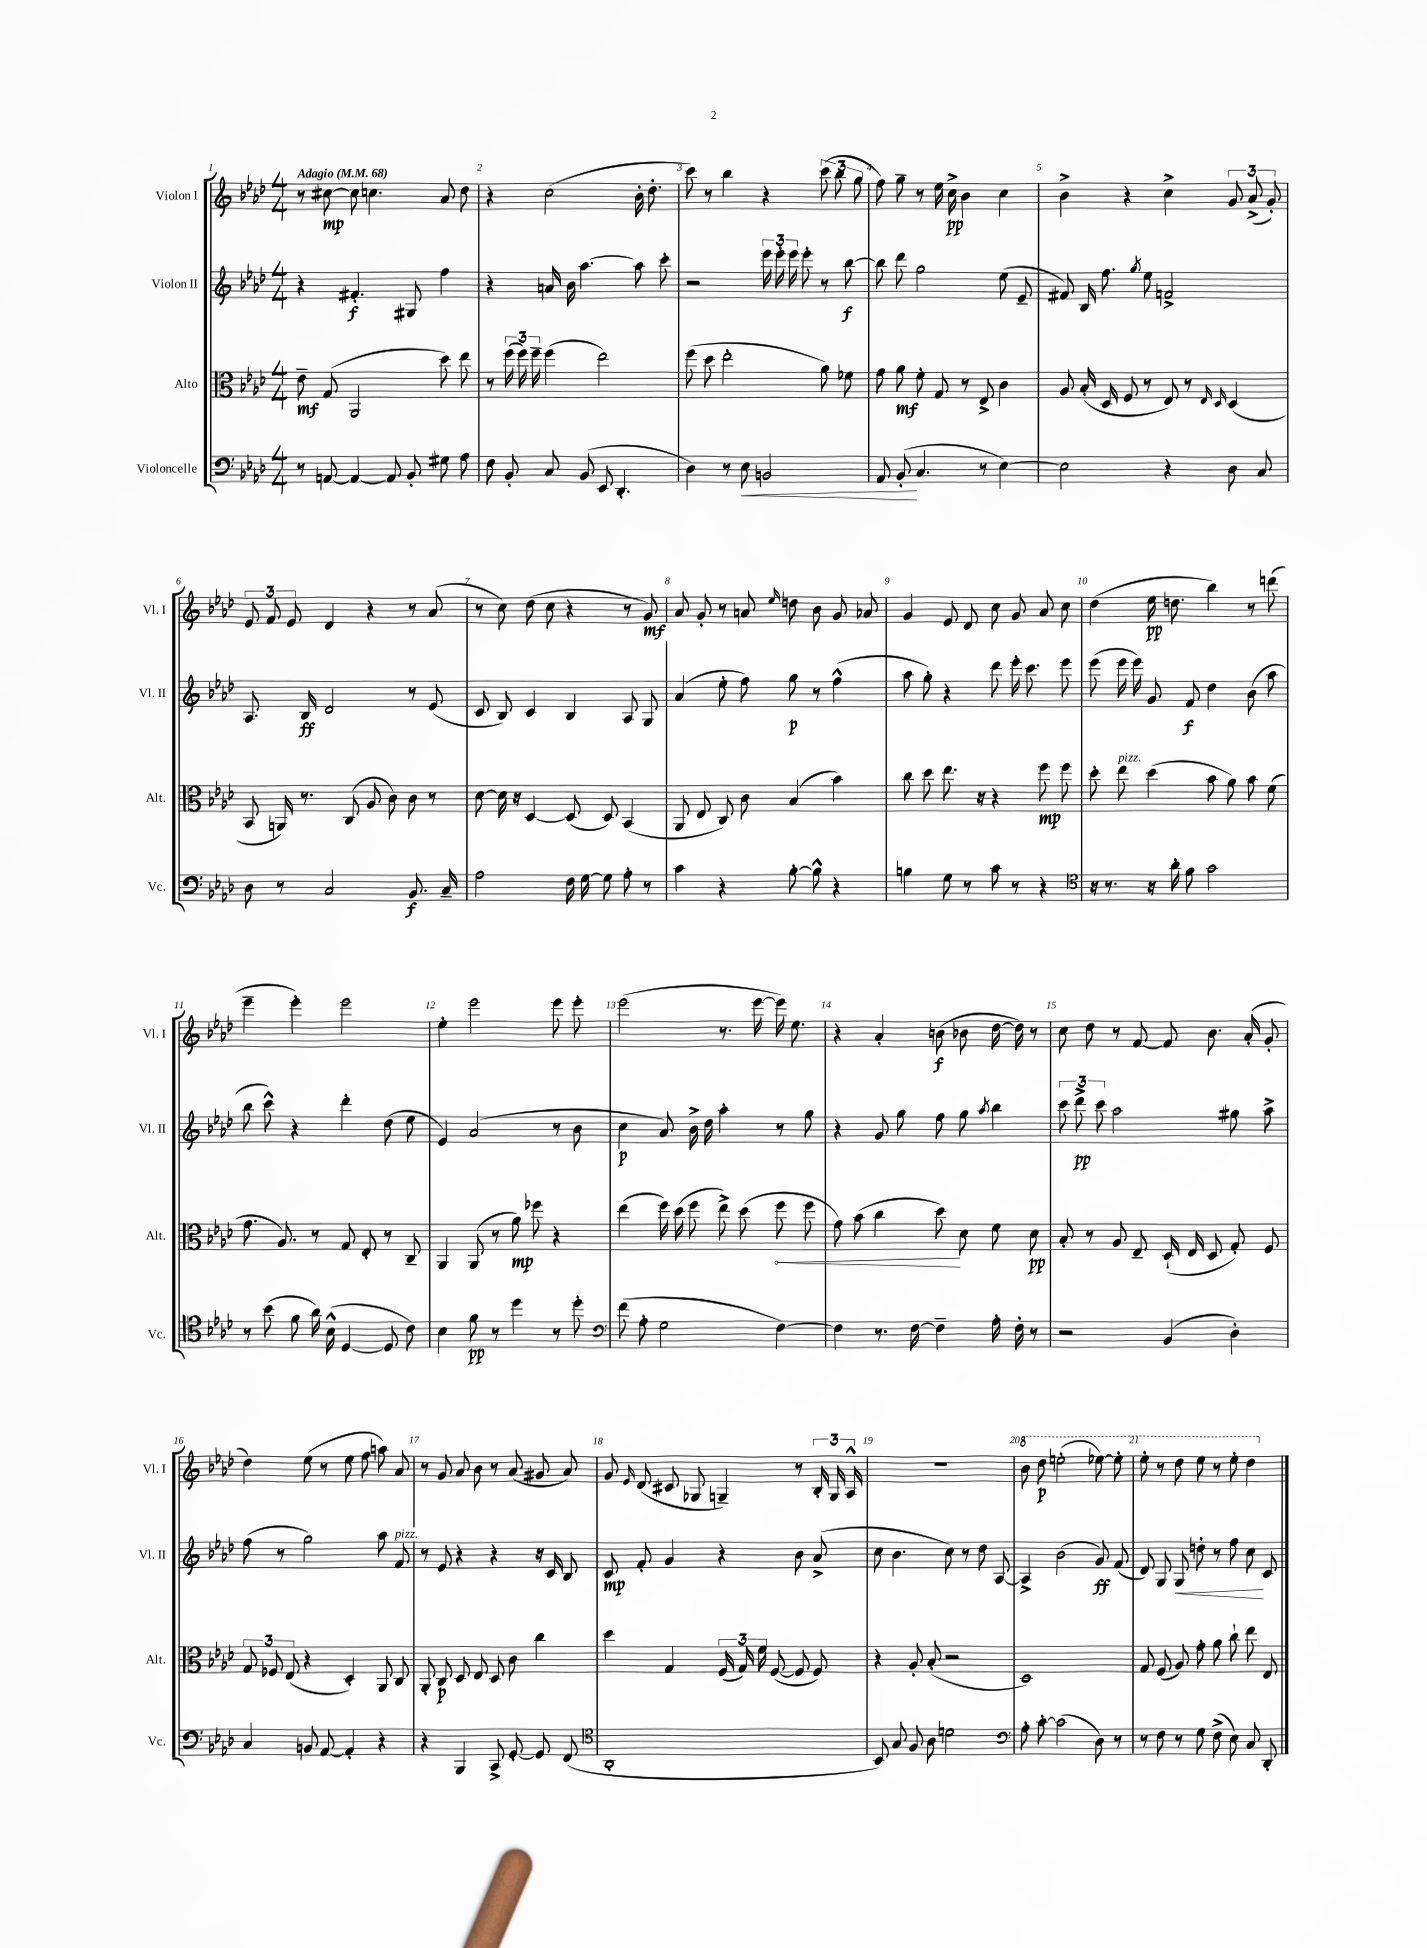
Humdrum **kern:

**kern	**dynam	**kern	**dynam	**kern	**dynam	**kern	**dynam
*part4	*part4	*part3	*part3	*part2	*part2	*part1	*part1
*staff4	*staff4	*staff3	*staff3	*staff2	*staff2	*staff1	*staff1
*I"Violoncelle	*	*I"Alto	*	*I"Violon II	*	*I"Violon I	*
*I'Vc.	*	*I'Alt.	*	*I'Vl. II	*	*I'Vl. I	*
*clefF4	*	*clefC3	*	*clefG2	*	*clefG2	*
*k[b-e-a-d-]	*	*k[b-e-a-d-]	*	*k[b-e-a-d-]	*	*k[b-e-a-d-]	*
*M4/4	*	*M4/4	*	*M4/4	*	*M4/4	*
*MM68	*	*MM68	*	*MM68	*	*MM68	*
=1	=1	=1	=1	=1	=1	=1	=1
!	!	!	!	!	!	!LO:TX:a:B:t=Adagio	!
8r	.	8e-~\	mf	4r	.	8r	.
[8AAn/	.	(8G/	.	.	.	[8cc#X\	mp
4AA/_	.	2AA-/	.	4.f#X'/	f	8cc#\]	.
.	.	.	.	.	.	4.ccn\	.
8AA/]	.	.	.	.	.	.	.
8BB-'/	.	.	.	8G#X/	.	.	.
8G#X\	.	8dd-\)	.	4ff\	.	8a-/	.
8A-\	.	8ee-\	.	.	.	8dd-\	.
=2	=2	=2	=2	=2	=2	=2	=2
8F\	.	8r	.	4r	.	4r	.
8BB-'/	.	(24ff\	.	.	.	.	.
.	.	24ff\)	.	.	.	.	.
.	.	24ff~\	.	.	.	.	.
8C/	.	(4ff\	.	16an/	.	(2cc\	.
.	.	.	.	16b-\	.	.	.
(8BB-/	.	.	.	[4.aa-\	.	.	.
8EE-/	.	2ee-\)	.	.	.	.	.
4.DD-'/	.	.	.	.	.	.	.
.	.	.	.	8aa-\]	.	16b-'\	.
.	.	.	.	.	.	8.dd-'\	.
.	.	.	.	8ccc'\	.	.	.
=3	=3	=3	=3	=3	=3	=3	=3
4D-\)	.	(8ff\	.	2r	.	8ccc\)	.
.	.	8dd-\	.	.	.	8r	.
8r	.	2ee-'\	.	.	.	4bb-\	.
!	!LO:HP:b	!	!	!	!	!	!
8E-\	<	.	.	.	.	.	.
2BBn/	.	.	.	24eee-\	.	4r	.
.	.	.	.	24eee-'\	.	.	.
.	.	.	.	24eee-\	.	.	.
.	.	.	.	8eee-'\	.	.	.
.	.	8a-\)	.	8r	.	(12ccc\	.
.	.	.	.	.	.	12bb-\	.
.	.	8f-X\	.	[8bb-\	f	.	.
.	.	.	.	.	.	12gg\	.
=4	=4	=4	=4	=4	=4	=4	=4
8AA-/	.	8g\	.	8bb-\]	.	8ff\)	.
(8BB-'/	.	8a-\	mf	8ddd-\	.	8gg~\	.
4.C/	[	8f'\	.	2gg\	.	8r	.
.	.	8G/	.	.	.	16ee-\	.
.	.	.	.	.	.	16cc^\	pp
.	.	8r	.	.	.	4b-\	.
8r	.	8E-^/	.	.	.	.	.
[4E-\)	.	4c\	.	(8ee-\	.	4cc\	.
.	.	.	.	8e-~/	.	.	.
=5	=5	=5	=5	=5	=5	=5	=5
2E-\]	.	8A-/	.	8f#X/)	.	4b-^\	.
.	.	(16B-'/	.	16B-/	.	.	.
.	.	16D-/	.	8.ff\	.	.	.
.	.	8F/	.	.	.	4r	.
.	.	.	.	8qgg/	.	.	.
.	.	8r	.	8ee-\	.	.	.
4r	.	8E-/)	.	2fn^/	.	4cc^\	.
.	.	8r	.	.	.	.	.
.	.	16qqE-/	.	.	.	.	.
.	.	16qqD-/	.	.	.	.	.
8D-\	.	(4D-/	.	.	.	12g/	.
.	.	.	.	.	.	(12a-^/	.
8C/	.	.	.	.	.	.	.
.	.	.	.	.	.	12g'/)	.
!!LO:LB:g=z
=6	=6	=6	=6	=6	=6	=6	=6
8D-\	.	8BB-/	.	8.A-/	.	12e-/	.
.	.	.	.	.	.	12f/	.
8r	.	16AAn/)	.	.	.	.	.
.	.	.	.	.	.	12e-/	.
.	.	8.r	.	16B-/	ff	.	.
2C/	.	.	.	2d-/	.	4d-/	.
.	.	(8C/	.	.	.	.	.
.	.	8A-/	.	.	.	4r	.
.	.	8c\)	.	.	.	.	.
8.BB-/	f	8c\	.	8r	.	8r	.
.	.	8r	.	(8e-/	.	(8a-/	.
16C~/	.	.	.	.	.	.	.
=7	=7	=7	=7	=7	=7	=7	=7
2A-\	.	[8d-\	.	8c/	.	8r	.
.	.	16d-\]	.	8B-/)	.	8cc\)	.
.	.	16r	.	.	.	.	.
.	.	[4D-/	.	4c/	.	(8dd-\	.
.	.	.	.	.	.	8cc\	.
16F\	.	(8D-/]	.	4B-/	.	4r	.
[16G\	.	.	.	.	.	.	.
8G\]	.	8D-/)	.	.	.	.	.
8A-'\	.	(4BB-/	.	8A-/	.	8r	.
8r	.	.	.	8G/	.	8g/)	mf
=8	=8	=8	=8	=8	=8	=8	=8
4c\	.	8AA-/	.	(4a-/	.	8a-/	.
.	.	8E-/	.	.	.	8g'/	.
4r	.	8C/)	.	8ee-'\	.	8r	.
.	.	8c\	.	8ff\)	.	8an/	.
.	.	.	.	.	.	16qqee-/	.
[8B-'\	.	(4B-/	.	8gg\	p	8ddn\	.
8B-^^\]	.	.	.	8r	.	8b-\	.
4r	.	4b-\)	.	(4ff^^\	.	8g/	.
.	.	.	.	.	.	8a-X/	.
=9	=9	=9	=9	=9	=9	=9	=9
4Bn\	.	8cc\	.	8aa-\	.	4g/	.
.	.	8dd-\	.	8gg'\)	.	.	.
8G\	.	8.ee-\	.	4r	.	8e-/	.
8r	.	.	.	.	.	8d-/	.
.	.	16r	.	.	.	.	.
8c\	.	4r	.	8ddd-\	.	8cc\	.
8r	.	.	.	16eee-'\	.	8g/	.
.	.	.	.	8.ccc\	.	.	.
4r	.	8ff\	mp	.	.	8a-/	.
.	.	8ff\	.	8eee-\	.	8cc\	.
=10	=10	=10	=10	=10	=10	=10	=10
*clefC4	*	*	*	*	*	*	*
16r	.	8dd-'\	.	(8eee-\	.	(4dd-\	.
8.r	.	.	.	.	.	.	.
!	!	!LO:TX:a:i:t=pizz.	!	!	!	!	!
.	.	8ee-\	.	16eee-\	.	.	.
.	.	.	.	16eee-\)	.	.	.
16r	.	(4dd-\	.	8g/	.	16ee-\	pp
16a-'\	.	.	.	.	.	8.ddn\	.
8f\	.	.	.	8f/	f	.	.
2g\	.	8b-\	.	4dd-\	.	4bb-\)	.
.	.	8a-\)	.	.	.	.	.
.	.	8b-\	.	(8b-\	.	8r	.
.	.	(8f\	.	8aa-\	.	(8dddn\	.
!!LO:LB:g=z
=11	=11	=11	=11	=11	=11	=11	=11
8r	.	8.g\	.	8bb-\	.	4eee-~\	.
(8b-\	.	.	.	8ccc^^\)	.	.	.
.	.	8.A-/)	.	.	.	.	.
8f\	.	.	.	4r	.	4eee-'\)	.
16a-\)	.	8r	.	.	.	.	.
(16B-^^\	.	.	.	.	.	.	.
[4D-/	.	8G/	.	4ddd-'\	.	2eee-\	.
.	.	8E-'/	.	.	.	.	.
8D-/]	.	8r	.	(8dd-\	.	.	.
8c\)	.	8C~/	.	8ee-\	.	.	.
=12	=12	=12	=12	=12	=12	=12	=12
4B-\	.	4AA-/	.	4e-/)	.	4ee-'\	.
8f\	pp	(8AA-/	.	(2a-/	.	2eee-\	.
8r	.	8r	.	.	.	.	.
4dd-\	.	8a-\)	mp	.	.	.	.
.	.	8ff-X\	.	.	.	.	.
8r	.	4r	.	8r	.	8eee-\	.
8dd-'\	.	.	.	8b-\	.	8eee-'\	.
=13	=13	=13	=13	=13	=13	=13	=13
*clefF4	*	*	*	*	*	*	*
(8f\	.	(4ee-\	.	4cc\	p	(2eee-\	.
8A-'\	.	.	.	.	.	.	.
2G\	.	16ff\)	.	8a-/)	.	.	.
.	.	(16dd-\	.	.	.	.	.
.	.	8ff\	.	16b-^\	.	.	.
.	.	.	.	16dd-\	.	.	.
.	.	8ee-^\)	.	4aa-'\	.	8.r	.
.	.	(8dd-\	.	.	.	.	.
.	.	.	.	.	.	[16eee-\	.
!	!	!	!LO:HP:b	!	!	!	!
[4F\)	.	8ff\	<	8r	.	16eee-\])	.
.	.	.	.	.	.	8.ee-\	.
.	.	8ff\	.	8gg\	.	.	.
=14	=14	=14	=14	=14	=14	=14	=14
4F\]	.	8g\)	.	4r	.	4r	.
.	.	(8b-\	.	.	.	.	.
8.r	.	4cc\	.	8g/	.	4a-'/	.
.	.	.	.	8gg\	.	.	.
[16F\	.	.	.	.	.	.	.
4F~\]	.	8dd-\)	.	8ff\	.	(8bn\	f
.	.	8d-\	[	8gg\	.	8b-X\	.
.	.	.	.	8qaa-/	.	.	.
16A-'\	.	8f\	.	4bb-\	.	[16dd-\	.
16F'\	.	.	.	.	.	16dd-\])	.
8r	.	8d-\	pp	.	.	8r	.
=15	=15	=15	=15	=15	=15	=15	=15
2r	.	8B-'/	.	12ccc\	.	8cc\	.
.	.	.	.	12ddd-^\	pp	.	.
.	.	8r	.	.	.	8dd-\	.
.	.	.	.	12ccc\	.	.	.
.	.	8A-/	.	2aa-\	.	8r	.
.	.	8E-~/	.	.	.	[8f/	.
(4BB-/	.	(16D-`/	.	.	.	8f/]	.
.	.	16E-/	.	.	.	.	.
.	.	8D-/	.	.	.	8.b-\	.
4D-'\)	.	8G'/)	.	8gg#X\	.	.	.
.	.	.	.	.	.	(16a-'/	.
.	.	8F/	.	8aa-^\	.	8g'/	.
!!LO:LB:g=z
=16	=16	=16	=16	=16	=16	=16	=16
4C/	.	12G/	.	(8ff\	.	4dd-\)	.
.	.	12F-X/	.	.	.	.	.
.	.	.	.	8r	.	.	.
.	.	(12E-/	.	.	.	.	.
8BBn/	.	4r	.	2gg\)	.	(8ee-\	.
[8AA-/	.	.	.	.	.	8r	.
4AA-'/]	.	4D-'/)	.	.	.	8ee-\	.
.	.	.	.	.	.	8ff\	.
4r	.	8AA-/	.	8aa-\	.	8aan\)	.
!	!	!	!	!LO:TX:a:i:t=pizz.	!	!	!
.	.	8C/	.	8f/	.	8a-/	.
=17	=17	=17	=17	=17	=17	=17	=17
4r	.	8AA-'/	.	8r	.	8r	.
.	.	8C/	p	8e-/	.	8g/	.
4BBB-/	.	8D-/	.	4r	.	8a-/	.
.	.	8E-/	.	.	.	8b-\	.
8CC^/	.	8D-/	.	4r	.	8r	.
[8GG'/	.	8c\	.	.	.	(8a-/	.
8GG/]	.	4cc\	.	16r	.	8g#X/	.
.	.	.	.	16c/	.	.	.
(8FF/	.	.	.	8B-/	.	8a-/)	.
=18	=18	=18	=18	=18	=18	=18	=18
*clefC4	*	*	*	*	*	*	*
1AA-'	.	4dd-\	.	8c/	mp	8g/	.
.	.	.	.	.	.	16qqe-/	.
.	.	.	.	8f'/	.	(8d-/	.
.	.	4G/	.	4g/	.	8c#X/	.
.	.	.	.	.	.	8G-X/	.
.	.	(24F/	.	4r	.	4Gn~/)	.
.	.	24G/)	.	.	.	.	.
.	.	24f\	.	.	.	.	.
.	.	([8F/	.	.	.	.	.
.	.	8F/]	.	8b-\	.	8r	.
.	.	8F/)	.	(8a-^/	.	24B-'/	.
.	.	.	.	.	.	24G/	.
.	.	.	.	.	.	24A-^^/	.
=19	=19	=19	=19	=19	=19	=19	=19
8BB-/)	.	4r	.	8cc\	.	1r	.
8G/	.	.	.	4.b-\	.	.	.
8F/	.	8A-'/	.	.	.	.	.
8A-\	.	(8B-'/	.	.	.	.	.
2dn\	.	2r	.	8cc\)	.	.	.
.	.	.	.	8r	.	.	.
.	.	.	.	8dd-\	.	.	.
.	.	.	.	[8A-/	.	.	.
=20	=20	=20	=20	=20	=20	=20	=20
*clefF4	*	*	*	*	*	*	*
*	*	*	*	*	*	*8va	*
8A-'\	.	1D-)	.	4A-^/]	.	8bb-\	.
[8c'\	.	.	.	.	.	8ddd-\	p
(2c\]	.	.	.	(2b-\	.	(2eeen'\	.
8D-\)	.	.	.	8g/)	ff	[8eee-X\)	.
8r	.	.	.	(8f/	.	8eee-'\]	.
=21	=21	=21	=21	=21	=21	=21	=21
8r	.	8G/	.	8d-/)	.	8eee-'\	.
8F\	.	(8F/	.	8G/	.	8r	.
!	!	!	!	!	!LO:HP:b	!	!
8r	.	8A-/)	.	8G/	<	8ddd-\	.
8G\	.	8g'\	.	8ddn'\	.	8eee-\	.
(8F^\	.	8a-\	.	8r	.	8r	.
8E-\)	.	8cc`\	.	8ff\	.	8eee-'\	.
8C/	.	8ee-\	.	8cc\	.	4ddd-\	.
8DD-'/	.	8E-/	.	8c/	[	.	.
*	*	*	*	*	*	*X8va	*
==	==	==	==	==	==	==	==
*-	*-	*-	*-	*-	*-	*-	*-
